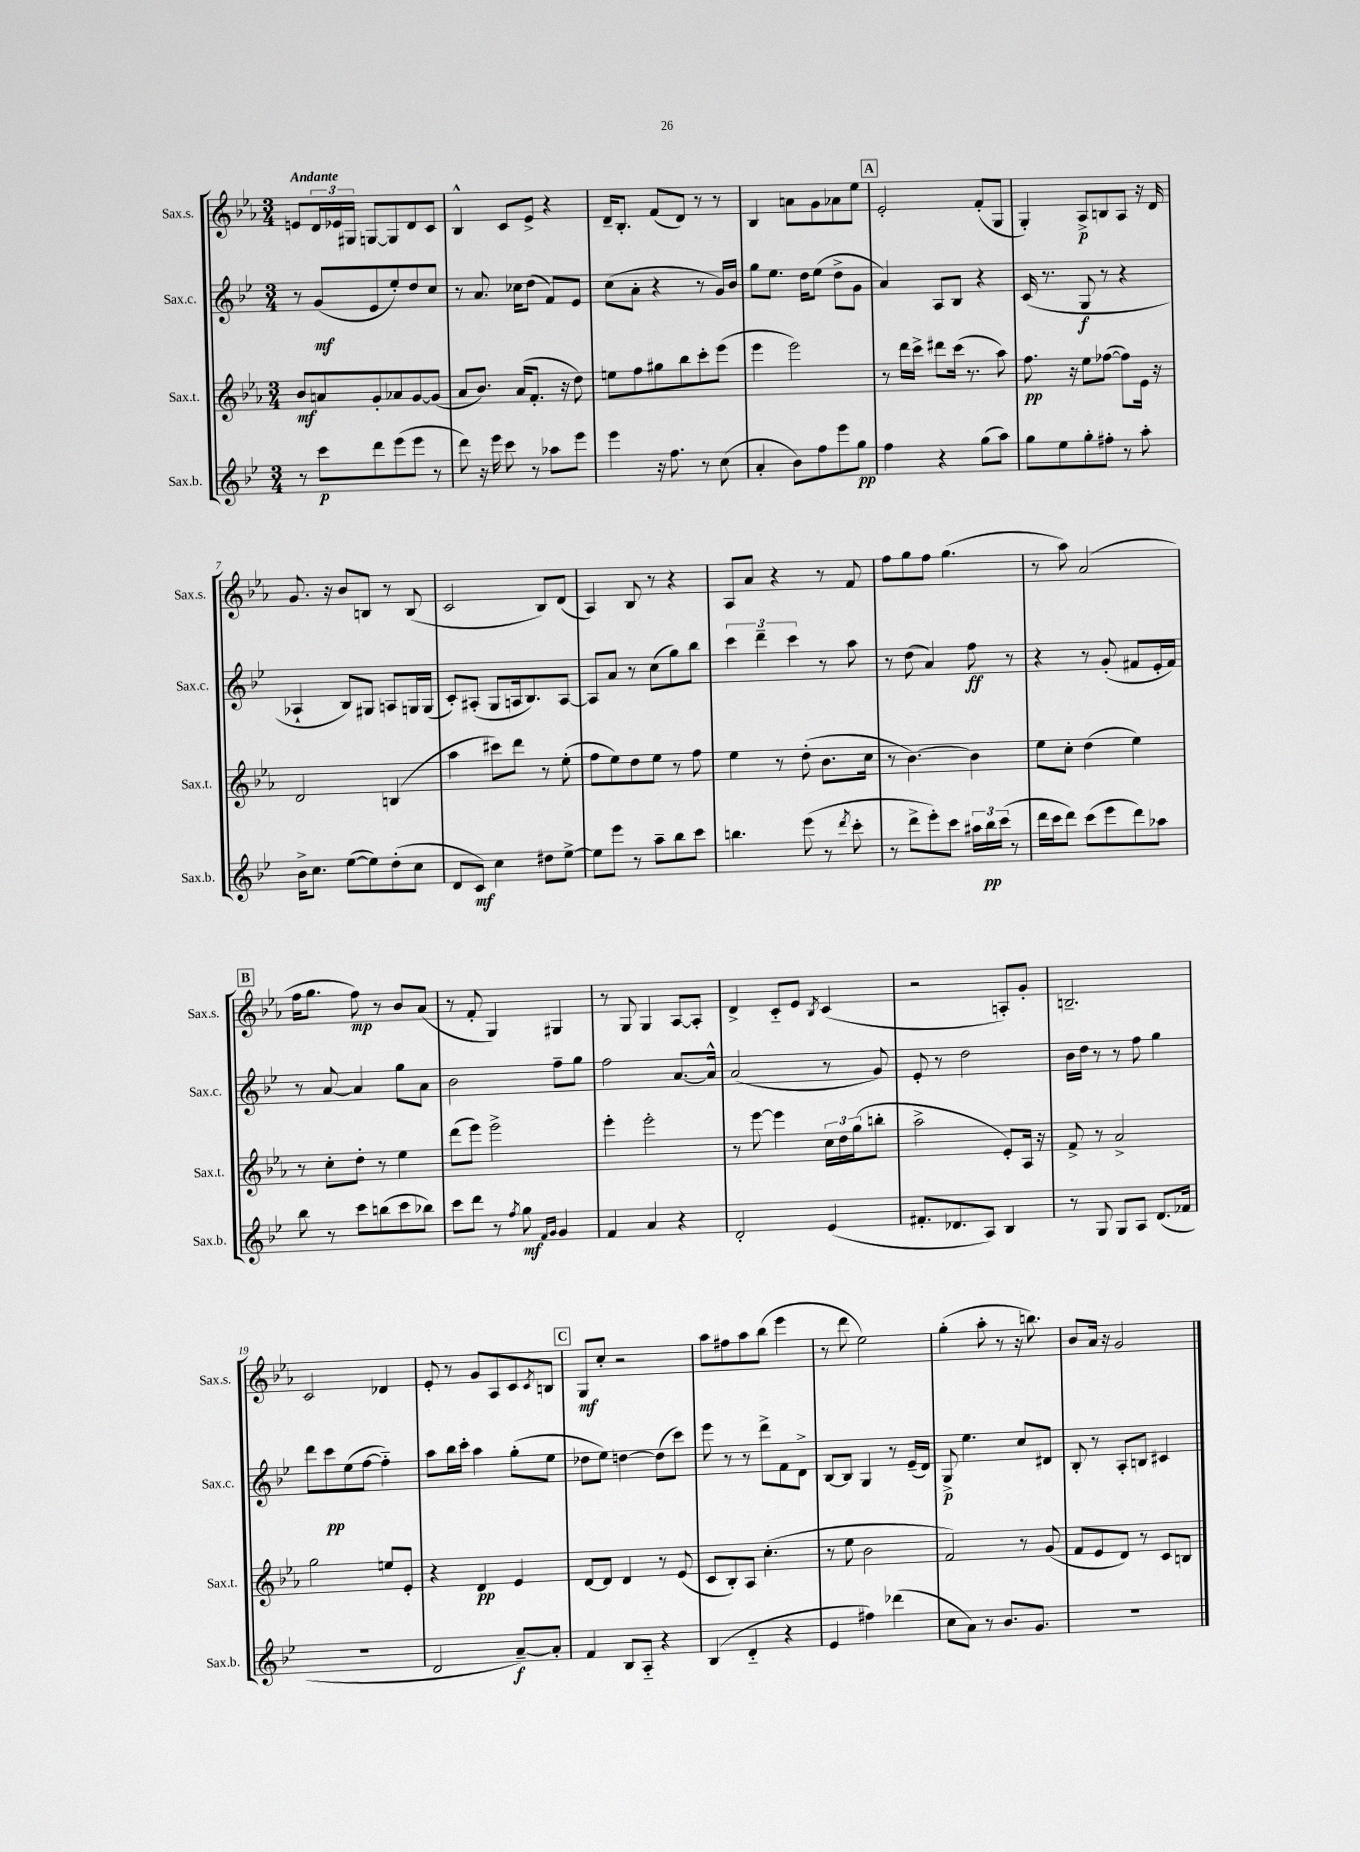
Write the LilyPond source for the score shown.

<<
\new StaffGroup <<
\new Staff = "s0" \with { instrumentName = "Sax.s." shortInstrumentName = "Sax.s." } {
    \clef treble \key ees \major \numericTimeSignature \time 3/4 \tempo "Andante"
    e'8 \tuplet 3/2 { d'16 ees'16 gis16 } g8~ g8 d'8 c'8 |
    bes4-^ c'8 ees'8-> r4 |
    d'16-- bes8.-. f'8( d'8) r8 r8 |
    bes4 a'8 g'8 aes'8 ees''8 |
    \mark \markup { \box "A" } ees'2-. f'8-.( g8 |
    g4-.) aes8->\p b8 aes8 r16 d'16 |
    g'8. r16 bes'8 b8 r8 b8( |
    c'2 bes8) d'8( |
    aes4) bes8 r8 r4 |
    aes8 aes'8 r4 r8 f'8 |
    f''8 g''8 f''8 g''4.( |
    r8 aes''8) aes'2( |
    \mark \markup { \box "B" } f''16 g''8. f''8\mp) r8 bes'8 aes'8( |
    r8 f'8-. g4) gis4 |
    r8 g8 g4 aes8~ aes8-. |
    d'4-> c'8-_ ees'8 \acciaccatura { bes8 } c'4( |
    r2 a8-.) g'8-. |
    b2.-- |
    c'2 des'4 |
    ees'8-. r8 g'8 aes8 c'8 \acciaccatura { c'8 } b8 |
    \mark \markup { \box "C" } g8\mf c''8-. r2 |
    aes''8 fis''8 aes''8 bes''8( ees'''4 |
    r8 d'''8 ees''2) |
    g''4-.( aes''8-. r8 r16 b''8.) |
    bes'8 aes'16 r16 g'2 \bar "|." |
}
\new Staff = "s1" \with { instrumentName = "Sax.c." shortInstrumentName = "Sax.c." } {
    \clef treble \key bes \major \numericTimeSignature \time 3/4
    r8 g'8\mf( ees'8 ees''8-.) d''8 c''8 |
    r8 a'8. ces''16 d''8( f'8) ees'8 |
    c''8( a'8-. r4 r8 g'16) bes'16 |
    g''8 ees''8. d''16 ees''8( d''8-> g'8 |
    \mark \markup { \box "A" } a'4) a8 bes8 r4 |
    c'16( r8. g8\f r8 r4 |
    aes4-! bes8) gis8 a8 g16 g16( |
    c'8-.) ais8-.( g8 a16 bes8.) a8~ |
    a8 a'8 r8 c''8( g''8) bes''8 |
    \tuplet 3/2 { c'''4 d'''4-- c'''4 } r8 a''8 |
    r8 d''8( a'4) f''8\ff r8 |
    r4 r8 g'8-.( fis'8 ees'16-. fis'16) |
    \mark \markup { \box "B" } r8 a'8~ a'4 g''8 a'8 |
    bes'2 f''8-- g''8 |
    f''2 a'8.~ a'16-^ |
    a'2( r8 g'8) |
    ees'8-. r8 d''2 |
    bes'16 d''16 r8 r8 f''8 g''4 |
    d'''8 c'''8\pp ees''8( f''8~ f''4-_) |
    a''8 bes''16 c'''16-. a''4 g''8-.( ees''8 |
    \mark \markup { \box "C" } des''8 ees''8) d''4~ d''8( c'''8) |
    ees'''8 r8 r8 d'''8-> f'8 d'8-> |
    bes8~ bes8 g4 r8 ees'16--( d'16) |
    g8->\p ees''4. c''8 dis'8 |
    bes8-. r8 a8-. b8 cis'4 \bar "|." |
}
\new Staff = "s2" \with { instrumentName = "Sax.t." shortInstrumentName = "Sax.t." } {
    \clef treble \key ees \major \numericTimeSignature \time 3/4
    bes'8\mf a'8 g'8-. aes'8 g'8~ g'8( |
    aes'8 bes'8.) aes'16( f'8.-. r16 d''8) |
    e''8 f''8 gis''8 bes''8 c'''8-. ees'''8( |
    ees'''4 ees'''2) |
    \mark \markup { \box "A" } r8 d'''16 c'''16-> dis'''8 c'''16( r8. aes''8) |
    f''8.\pp r16 ees''8 fes''8~( fes''8) ees'16 r16 |
    d'2 b4( |
    aes''4 cis'''8) d'''8 r8 ees''8-.( |
    f''8 ees''8) d''8 ees''8 r8 f''8 |
    ees''4 r8 d''8-.( bes'8. c''16 |
    r8 bes'4.~) bes'4 |
    ees''8 c''8-. d''4( ees''4) |
    \mark \markup { \box "B" } r8 c''8-. d''8-. r8 ees''4 |
    d'''8( ees'''8) ees'''2-> |
    ees'''4-. ees'''2-. |
    r8 ees'''8~ ees'''4 \tuplet 3/2 { c''16 d''16 g''16( } b''8-. |
    aes''2-> ees'8-.) aes16 r16 |
    f'8-> r8 aes'2-> |
    g''2 e''8 ees'8-. |
    r4 d'4\pp ees'4 |
    \mark \markup { \box "C" } d'8~ d'8 d'4 r8 ees'8( |
    c'8 bes8-.) aes8 c''4.-.( |
    r8 ees''8 bes'2 |
    f'2) r8 g'8( |
    f'8 ees'8 d'8) r8 c'8 b8 \bar "|." |
}
\new Staff = "s3" \with { instrumentName = "Sax.b." shortInstrumentName = "Sax.b." } {
    \clef treble \key bes \major \numericTimeSignature \time 3/4
    r8 c'''8\p d'''8 ees'''8( ees'''8 r8 |
    d'''8) r16 ees'''16 c'''8 r8 aes''8 ees'''8 |
    ees'''4 r16 f''8. r8 c''8( |
    a'4-. bes'8) f''8 ees'''8 g''8\pp |
    \mark \markup { \box "A" } f''4 r4 g''8( a''8) |
    g''8 ees''8 g''8-. fis''8-. r8 a''8-. |
    bes'16-> c''8. ees''8~( ees''8) d''8-.( c''8 |
    d'8 c'8\mf) c''4 dis''8 ees''8~-> |
    ees''8 ees'''8 r8 a''8-- bes''8 c'''8 |
    b''4. ees'''8( r8 \acciaccatura { d'''8 } c'''8-. |
    r8 d'''8-> ees'''8-.) c'''8 \tuplet 3/2 { ais''16 bes''16\pp c'''16( } r8 |
    d'''16 c'''16 d'''8) c'''8( ees'''8 d'''8) aes''8 |
    \mark \markup { \box "B" } bes''8 r8 c'''8 b''8( c'''8 bes''8) |
    c'''8 d'''8 r8 \acciaccatura { f''8 } g''8\mf \grace { f'16 g'16 } g'4 |
    f'4 a'4 r4 |
    d'2-. ees'4( |
    fis'8.-. des'8. a8) bes4 |
    r8 g8 g8 a8 d'8.( fes'16 |
    R2. |
    d'2 a'8~--\f) a'8-. |
    \mark \markup { \box "C" } f'4 bes8 a8-_ r4 |
    bes4( d'4-_ r4 |
    ees'4 fis''4) des'''4( |
    c''8 a'8) r8 bes'8. g'8. |
    R2. \bar "|." |
}
>>
>>
